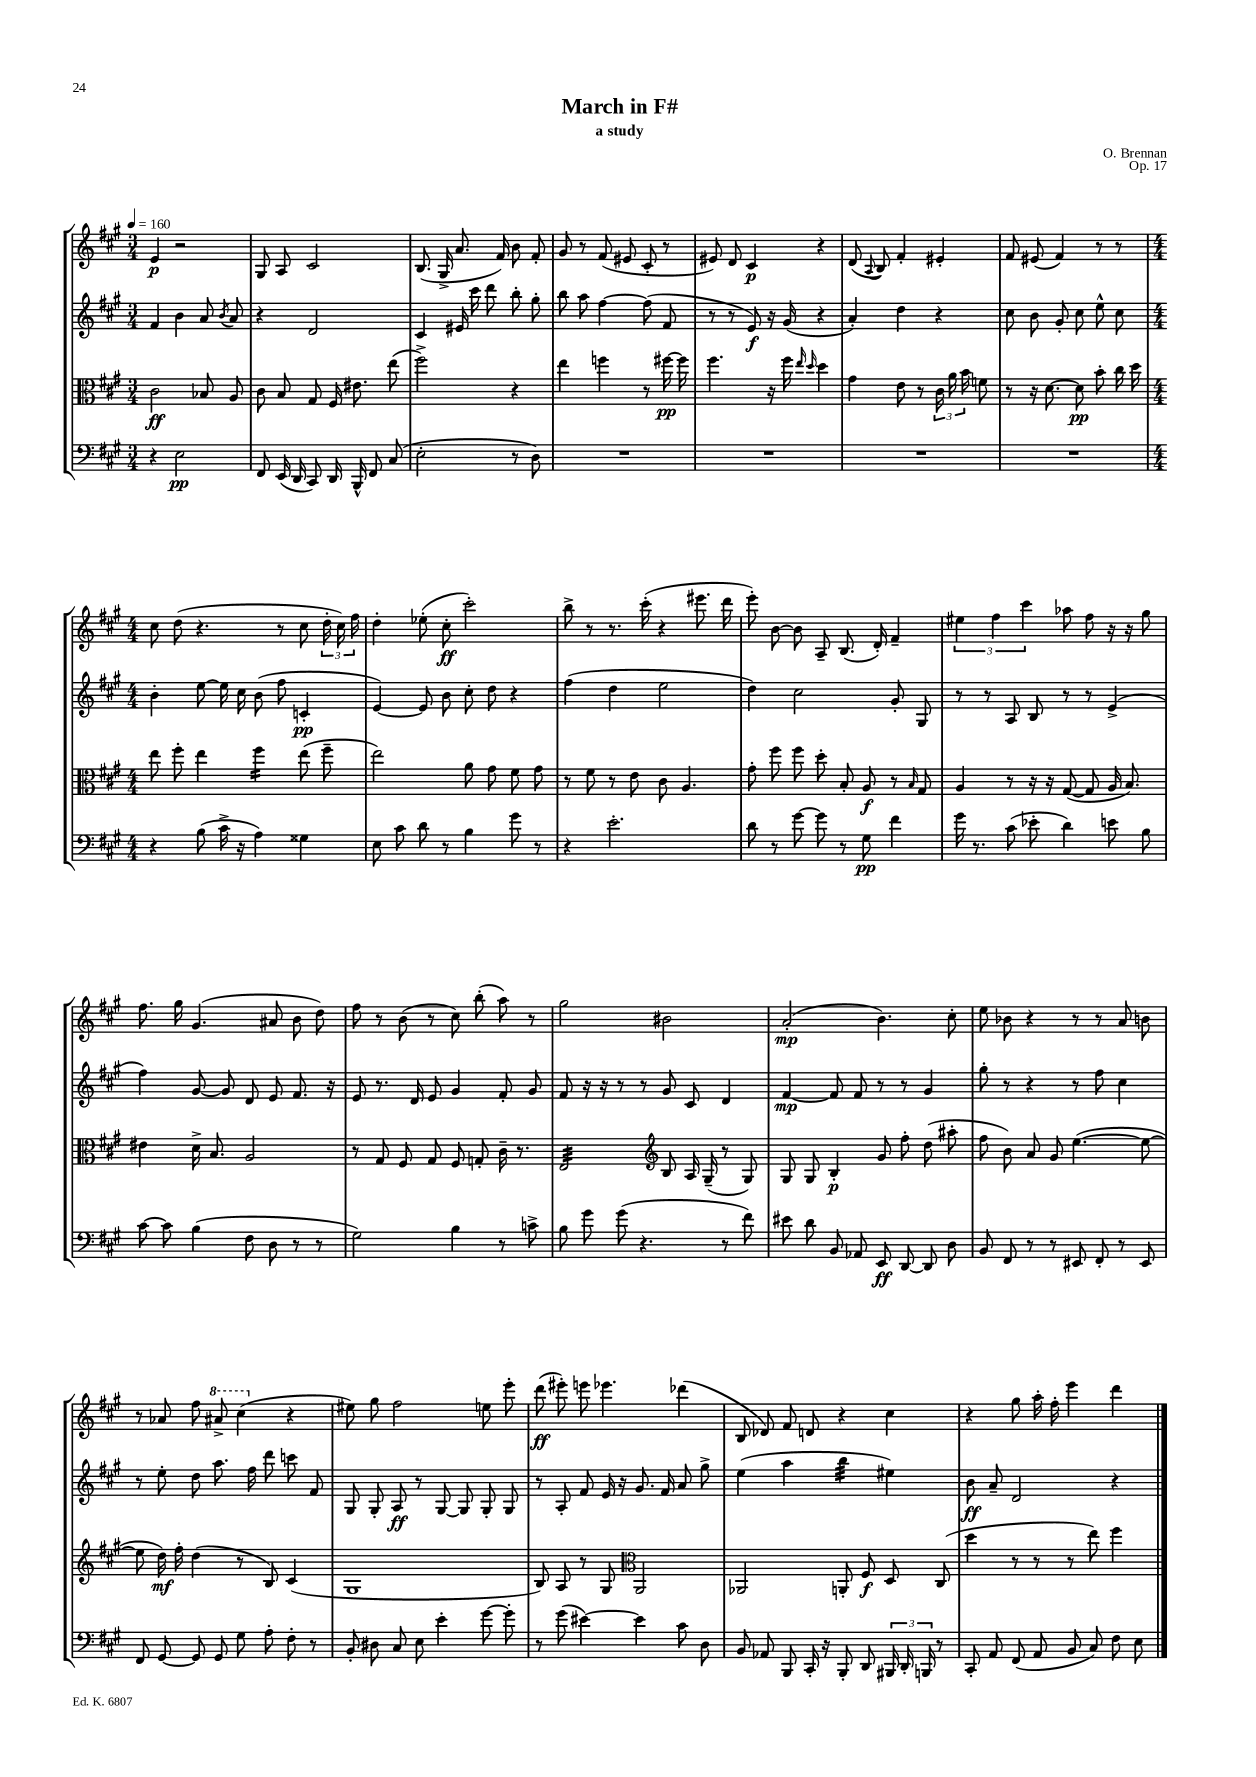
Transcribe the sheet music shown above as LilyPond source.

\header { title = "March in F#" composer = "O. Brennan" subtitle = "a study" opus = "Op. 17" }
<<
\new StaffGroup <<
\new Staff = "s0" {
    \clef treble \key a \major \numericTimeSignature \time 3/4 \tempo 4 = 160
    \autoBeamOff e'4\p r2 |
    gis8 a8 cis'2 |
    b8.( gis16-> a'8. fis'16) b'8 fis'8-. |
    gis'8 r8 fis'8( eis'8 cis'8-. r8 |
    eis'8) d'8 cis'4\p r4 |
    d'8( \appoggiatura { a8 } b8) fis'4-. eis'4-. |
    fis'8 eis'8( fis'4) r8 r8 |
    \numericTimeSignature \time 4/4 cis''8 d''8( r4. r8 cis''8 \tuplet 3/2 { d''16-. cis''16) fis''16 } |
    d''4-. ees''8-.( cis''8-.\ff cis'''2-.) |
    b''8-> r8 r8. cis'''16-.( r4 eis'''8. d'''16 |
    e'''8-.) b'8~ b'8 a8-- b8.( d'16-.) fis'4-- |
    \tuplet 3/2 { eis''4 fis''4 cis'''4 } aes''8 fis''8 r16 r16 gis''8 |
    fis''8. gis''16 gis'4.( ais'8 b'8 d''8) |
    fis''8 r8 b'8( r8 cis''8) b''8-.( a''8) r8 |
    gis''2 bis'2 |
    a'2-.\mp( b'4.) cis''8-. |
    e''8 bes'8 r4 r8 r8 a'8 b'8 |
    r8 aes'8 fis''8 \ottava #1 ais''8-> cis'''4( \ottava #0 r4 |
    eis''8) gis''8 fis''2 e''8 e'''8-. |
    d'''8\ff( eis'''8-.) e'''8 ees'''4. des'''4( |
    b8 des'8) fis'8 d'8 r4 cis''4 |
    r4 gis''8 a''16-. fis''16-. e'''4 d'''4 \bar "|." |
}
\new Staff = "s1" {
    \clef treble \key a \major \numericTimeSignature \time 3/4
    \autoBeamOff fis'4 b'4 a'8 \acciaccatura { b'8 } a'8 |
    r4 d'2 |
    cis'4 eis'16 cis'''16 d'''8 b''8-. gis''8-. |
    b''8 a''8 fis''4~ fis''8( fis'8 |
    r8 r8 e'8\f) r16 gis'16( r4 |
    a'4-.) d''4 r4 |
    cis''8 b'8 gis'8-. cis''8 e''8-^ cis''8 |
    \numericTimeSignature \time 4/4 b'4-. e''8~ e''16 cis''16 b'8( fis''8 c'4-.\pp |
    e'4~) e'8 b'8 cis''8-. d''8 r4 |
    fis''4( d''4 e''2 |
    d''4) cis''2 gis'8-. gis8 |
    r8 r8 a8 b8 r8 r8 e'4->( |
    fis''4) gis'8~ gis'8 d'8 e'8 fis'8. r16 |
    e'8 r8. d'16 e'8 gis'4 fis'8-. gis'8 |
    fis'8 r16 r16 r8 r8 gis'8 cis'8 d'4 |
    fis'4~\mp fis'8 fis'8 r8 r8 gis'4 |
    gis''8-. r8 r4 r8 fis''8 cis''4 |
    r8 e''8-. d''8 a''8. fis''16 d'''8 c'''8 fis'8 |
    gis8 gis8-. a8\ff r8 gis8~ gis8 gis8-. gis8 |
    r8 a8-. fis'8 e'16 r16 gis'8. fis'16 a'8 gis''8-> |
    e''4( a''4 b''4:32 eis''4) |
    b'8\ff a'8-- d'2 r4 \bar "|." |
}
\new Staff = "s2" {
    \clef alto \key a \major \numericTimeSignature \time 3/4
    \autoBeamOff cis'2\ff bes8 a8 |
    cis'8 b8 gis8 fis16 eis'8. e''8( |
    fis''2->) r4 |
    e''4 f''4 r8 fis''16~\pp fis''16 |
    fis''4. r16 fis''16 \grace { e''16 d''16 } d''4 |
    gis'4 e'8 r8 \tuplet 3/2 { cis'16 a'16 b'16 } f'8 |
    r8 r16 d'8.~ d'8\pp b'8-. cis''16 d''16 |
    \numericTimeSignature \time 4/4 e''8 fis''8-. e''4 fis''4:16 e''8( fis''8-- |
    e''2) a'8 gis'8 fis'8 gis'8 |
    r8 fis'8 r8 e'8 cis'8 a4. |
    gis'8-. fis''8 fis''8 d''8-. b8-. a8\f r8 \grace { b16 } gis8 |
    a4 r8 r16 r16 gis8~( gis8 a16 b8.) |
    eis'4 d'16-> b8. a2 |
    r8 gis8 fis8 gis8 fis8 g8-. cis'16-- r8. |
    e2:32 \clef treble b8 a16 gis16--( r8 gis8) |
    gis8 gis8 b4-.\p gis'8 fis''8-. d''8( ais''8-. |
    fis''8 b'8) a'8 gis'8 e''4.~( e''8~ |
    e''8 d''16\mf) fis''16-. d''4( r8 b8) cis'4( |
    gis1 |
    b8) a8 r8 gis8 \clef alto a,2 |
    aes,2 a,8-. fis8\f d8 cis8( |
    d''4 r8 r8 r8 e''8) fis''4 \bar "|." |
}
\new Staff = "s3" {
    \clef bass \key a \major \numericTimeSignature \time 3/4
    \autoBeamOff r4 e2\pp |
    fis,8 e,16( d,16 cis,8) d,16 b,,16-^ fis,8 cis8( |
    e2-. r8 d8) |
    R2. |
    R2. |
    R2. |
    R2. |
    \numericTimeSignature \time 4/4 r4 b8( cis'16-> r16 a4) gisis4 |
    e8 cis'8 d'8 r8 b4 gis'8 r8 |
    r4 e'2.-. |
    d'8 r8 gis'8~ gis'8 r8 gis8\pp fis'4 |
    gis'16 r8. cis'8( ees'8-. d'4) e'8 b8 |
    cis'8~ cis'8 b4( fis8 d8 r8 r8 |
    gis2) b4 r8 c'8-> |
    b8 gis'8 gis'8( r4. r8 fis'8) |
    eis'8 d'8 b,8 aes,8 e,8\ff d,8~ d,8 d8 |
    b,8 fis,8 r8 r8 eis,8 fis,8-. r8 eis,8 |
    fis,8 gis,8~ gis,8 gis,8 gis8 a8-. fis8-. r8 |
    b,8-. dis8 cis8 e8 e'4-. gis'8~ gis'8-. |
    r8 gis'8( eis'4~) eis'4 cis'8 d8 |
    b,8 aes,8 b,,8 cis,16-. r16 b,,8-. d,8 \tuplet 3/2 { bis,,16 d,16-. b,,16 } r8 |
    cis,8-. a,8 fis,8( a,8 b,8 cis8) fis8 e8 \bar "|." |
}
>>
>>
\layout { \context { \Score \remove "Bar_number_engraver" } }
